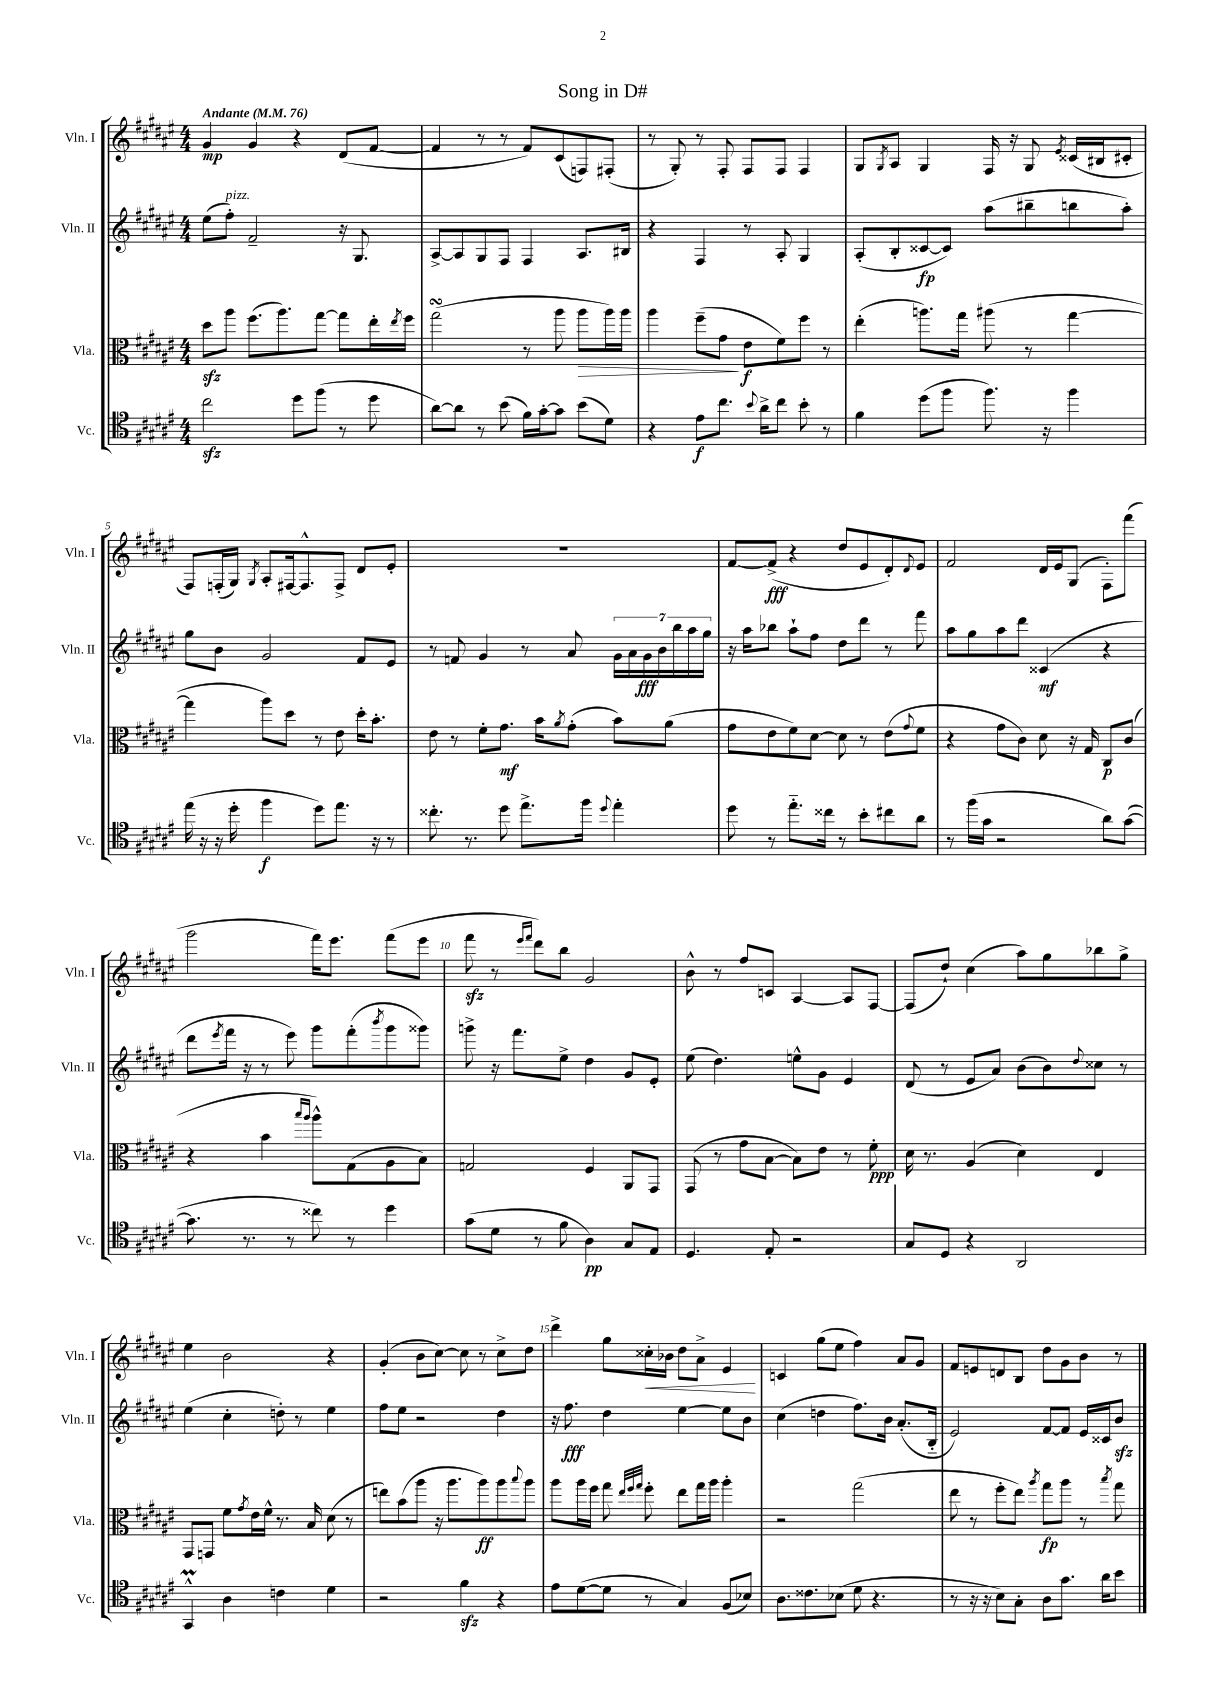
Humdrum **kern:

**kern	**kern	**kern	**kern
*staff4	*staff3	*staff2	*staff1
*clefC4	*clefC3	*clefG2	*clefG2
*k[f#c#g#d#a#e#]	*k[f#c#g#d#a#e#]	*k[f#c#g#d#a#e#]	*k[f#c#g#d#a#e#]
*M4/4	*M4/4	*M4/4	*M4/4
*MM76	*MM76	*MM76	*MM76
2cc#\	8dd#\L	(8ee#\L	4g#/
.	8aa#\J	8ff#'\J)	.
.	(8.ff#\L	2f#~/	4g#/
.	8.aa#\)	.	.
8dd#\L	.	.	4r
(8ff#\J	[8gg#\J	.	.
8r	8gg#\]L	16r	(8d#/L
.	.	8.G#/	.
8dd#\	16ee#'\L	.	[8f#/J
.	8qee#/	.	.
.	16ff#\JJ	.	.
=	=	=	=
[8a#\L)	(2gg#\	[8A#^/L	4f#/]
8a#\]J	.	8A#/]	.
8r	.	8G#/	8r
(8b\	.	8F#/J	8r
16f#\LL)	8r	4F#/	8f#/L)
[16g#'\J	.	.	.
8g#\]J	8aa#\	.	(8c#/
(8b\L	8aa#\L	8.A#/L	8F/)
8d#\J)	16aa#\L)	.	(8F#'/J
.	16aa#\JJ	16B#/Jk	.
=	=	=	=
4r	4aa#\	4r	8r
.	.	.	8G#'/)
8e#\L	(8ff#~\L	4F#/	8r
8.cc#\J	8g#\J	.	8F#'/
.	8e#\L	8r	8F#/L
8qqb/	.	.	.
16a#^\LK	.	.	.
8cc#\J	8f#\)	8A#'/	8F#/J
8b'\	8ff#\J	4G#/	4F#/
8r	8r	.	.
=	=	=	=
4f#\	(4ee#'\	(8A#'/L	8G#/L
.	.	.	8qG#/
.	.	8B'/	8A#/J
(8dd#\L	8.aa\L)	[8c##/	4G#/
8ff#\J	.	8c##/]J)	.
.	16gg#\Jk	.	.
8.ff#\)	(8aa#\	(8aa#\L	16F#/
.	.	.	16r
.	8r	8bb#~\	8G#/
16r	.	.	.
.	.	.	8qe#/
4ff#\	[4gg#\	8bb\	(16c##/LL
.	.	.	16B#/J
.	.	8aa#'\J)	8c#'/J
=	=	=	=
(16ee#\	4gg#\]	8gg#\L	8F#/L)
16r	.	.	.
16r	.	8b\J	(16F'/L
16dd#'\	.	.	16G#/JJ)
.	.	.	8qG#/
4ff#\	8aa#\L)	2g#/	8A#'/L
.	8dd#\J	.	[16F#/k
.	.	.	8.F#^^/]
8dd#\L)	8r	.	.
8.ee#\J	8e#\	.	8F#^/J
.	16dd#'\LK	8f#/L	8d#/L
16r	8.b'\J	.	.
8r	.	8e#/J	8e#'/J
=	=	=	=
8.cc##'\	8e#\	8r	1r
.	8r	8f/	.
8.r	.	.	.
.	8f#'\L	4g#/	.
8dd#\	8.g#\J	.	.
8.ee#^\L	.	8r	.
.	16b\LK	.	.
.	8qa#/	.	.
.	(8g#'\J	8a#/	.
16ff#\Jk	.	.	.
8qqdd#/	.	.	.
4ee#'\	8b\L)	28g#\LL	.
.	.	28a#\	.
.	.	28g#\	.
.	.	28b\	.
.	(8a#\J	.	.
.	.	28bb\	.
.	.	28aa#\	.
.	.	28gg#\JJ	.
=	=	=	=
8dd#\	8g#\L	16r	[8f#/L
.	.	16aa#\LK	.
8r	8e#\	8bb-\J	(8f#^/]J
8.ee#'~\L	8f#\)	8aa#`\L	4r
.	[8d#\J	8ff#\J	.
16cc##\Jk	.	.	.
8r	8d#\]	8dd#\L	8dd#/L
8b'\L	8r	8ddd#\J	8e#/
8cc#\	(8e#\L	8r	8d#'/)
.	8qqg#/	.	8qqd#/
8a#\J	8f#\J	8fff#\	8e#/J
=	=	=	=
8r	4r	8aa#\L	2f#/
(16ff#\LL	.	8gg#\	.
16g#\JJ	.	.	.
2r	8g#\L	8aa#\	.
.	8c#\J)	8ddd#\J	.
.	8d#\	(4c##/	16d#/LL
.	.	.	16e#/J
.	16r	.	(8G#/J
.	16G#/	.	.
8a#\L)	8C#/L	4r	8F#'\L)
([8g#\J	(8c#/J	.	(8fff#\J
=	=	=	=
8.g#\]	4r	8ddd#\L	2ggg#\
.	.	8qeee#/	.
.	.	16fff#\Jk	.
8.r	.	16r	.
.	4b\	8r	.
8r	.	8eee#\)	.
.	16qqbb/LL	.	.
.	16qqaa#/JJ	.	.
8cc##\)	8aa#^^\L)	8ggg#\L	16fff#\LK)
.	.	.	8.eee#\J
8r	(8G#\	(8fff#'\	.
.	.	8qbbb/	.
4dd#\	8A#\	8ggg#\	(8fff#\L
.	8B\J)	8ggg##\J)	8eee#\J
=	=	=	=
(8g#\L	2G/	8ggg^\	8fff#\
8d#\J	.	16r	8r
.	.	8.fff#\L	.
.	.	.	16qqeee#/LL
.	.	.	16qqfff#/JJ
8r	.	.	8ddd#\L)
8f#\	.	8ee#^\J	8bb\J
4A#\)	4F#/	4dd#\	2g#/
8G#/L	8AA#/L	8g#/L	.
8E#/J	8GG#/J	8e#'/J	.
=	=	=	=
4.D#/	(8GG#/	(8ee#\	8b^^\
.	8r	4.dd#\)	8r
.	8g#\L	.	8ff#/L
8E#'/	[8B\J	.	8c/J
2r	8B\]L)	8ee^^\L	[4A#/
.	8e#\J	8g#\J	.
.	8r	4e#/	8A#/]L
.	8f#'\	.	[8F#/J
=	=	=	=
8G#/L	16d#\	(8d#/	(8F#/]L
.	8.r	.	.
8D#/J	.	8r	8dd#`/J)
4r	(4A#/	8e#/L	(4cc#\
.	.	8a#/J)	.
2AA#/	4d#\)	(8b\L	8aa#\L)
.	.	8b\)	8gg#\
.	.	8qqdd#/	.
.	4E#/	8cc##\J	8bb-\
.	.	8r	8gg#^\J
=	=	=	=
4GG#^^/	8GG#/L	(4ee#\	4ee#\
.	8GG/J	.	.
4A#\	8f#\L	4cc#'\	2b\
.	8qg#/	.	.
.	16e#\L	.	.
.	16f#^^\JJ	.	.
4c\	8.r	8dd'\)	.
.	.	8r	.
.	16B/	.	.
4d#\	(8d#\	4ee#\	4r
.	8r	.	.
=	=	=	=
2r	8ee\L)	8ff#\L	(4g#'/
.	(8b\	8ee#\J	.
.	8aa#\J	2r	8b\L
.	16r	.	[8cc#\J)
.	8.aa#\L	.	.
4f#\	.	.	8cc#\]
.	8aa#\)	.	8r
4r	8aa#\	4dd#\	8cc#^\L
.	8qqbb/	.	.
.	8aa#\J	.	8dd#\J
=	=	=	=
8e#\L	8aa#\L	16r	4ddd#^\
.	.	8.ff#\	.
([8d#\	16aa#\L	.	.
.	16ff#\JJ	.	.
8d#\]J	8gg#\	4dd#\	8gg#\L
.	32qqee#/LLL	.	.
.	32qqff#/	.	.
.	32qqgg#/JJJ	.	.
8r	8ff#'\	.	16cc##'\L
.	.	.	16b-\JJ
4G#/)	8ee#\L	[4ee#\	8dd#\L
.	16gg#\L	.	8a#^\J
.	16aa#\JJ	.	.
(8F#/L	4aa#'\	8ee#\]L	4e#/
8B-/J)	.	8b\J	.
=	=	=	=
8.A#\L	2r	(4cc#\	4c/
8.c##\	.	.	.
.	.	4dd\	(8gg#\L
(8B-\J	.	.	8ee#\J
8d#\	(2gg#\	8.ff#\L)	4ff#\)
4.r	.	.	.
.	.	16b\Jk	.
.	.	(8.a#'/L	8a#/L
.	.	.	8g#/J
.	.	16B'~/Jk	.
=	=	=	=
8r	8ee#\	2e#/)	8f#/L
16r	8r	.	8e/
16r	.	.	.
8B\L)	8ff#'\L	.	8d/
8G#'\J	8ee#\J)	.	8B/J
.	8qaa#/	.	.
8A#\L	8gg#\L	[8f#/L	8dd#\L
8.g#\J	8aa#\J	8f#/]J	8g#\
.	8r	16e#/LL	8b\J
16a#\LK	.	16c##/J	.
.	8qbb/	.	.
8b\J	8gg#\	8b/J	8r
==	==	==	==
*-	*-	*-	*-
